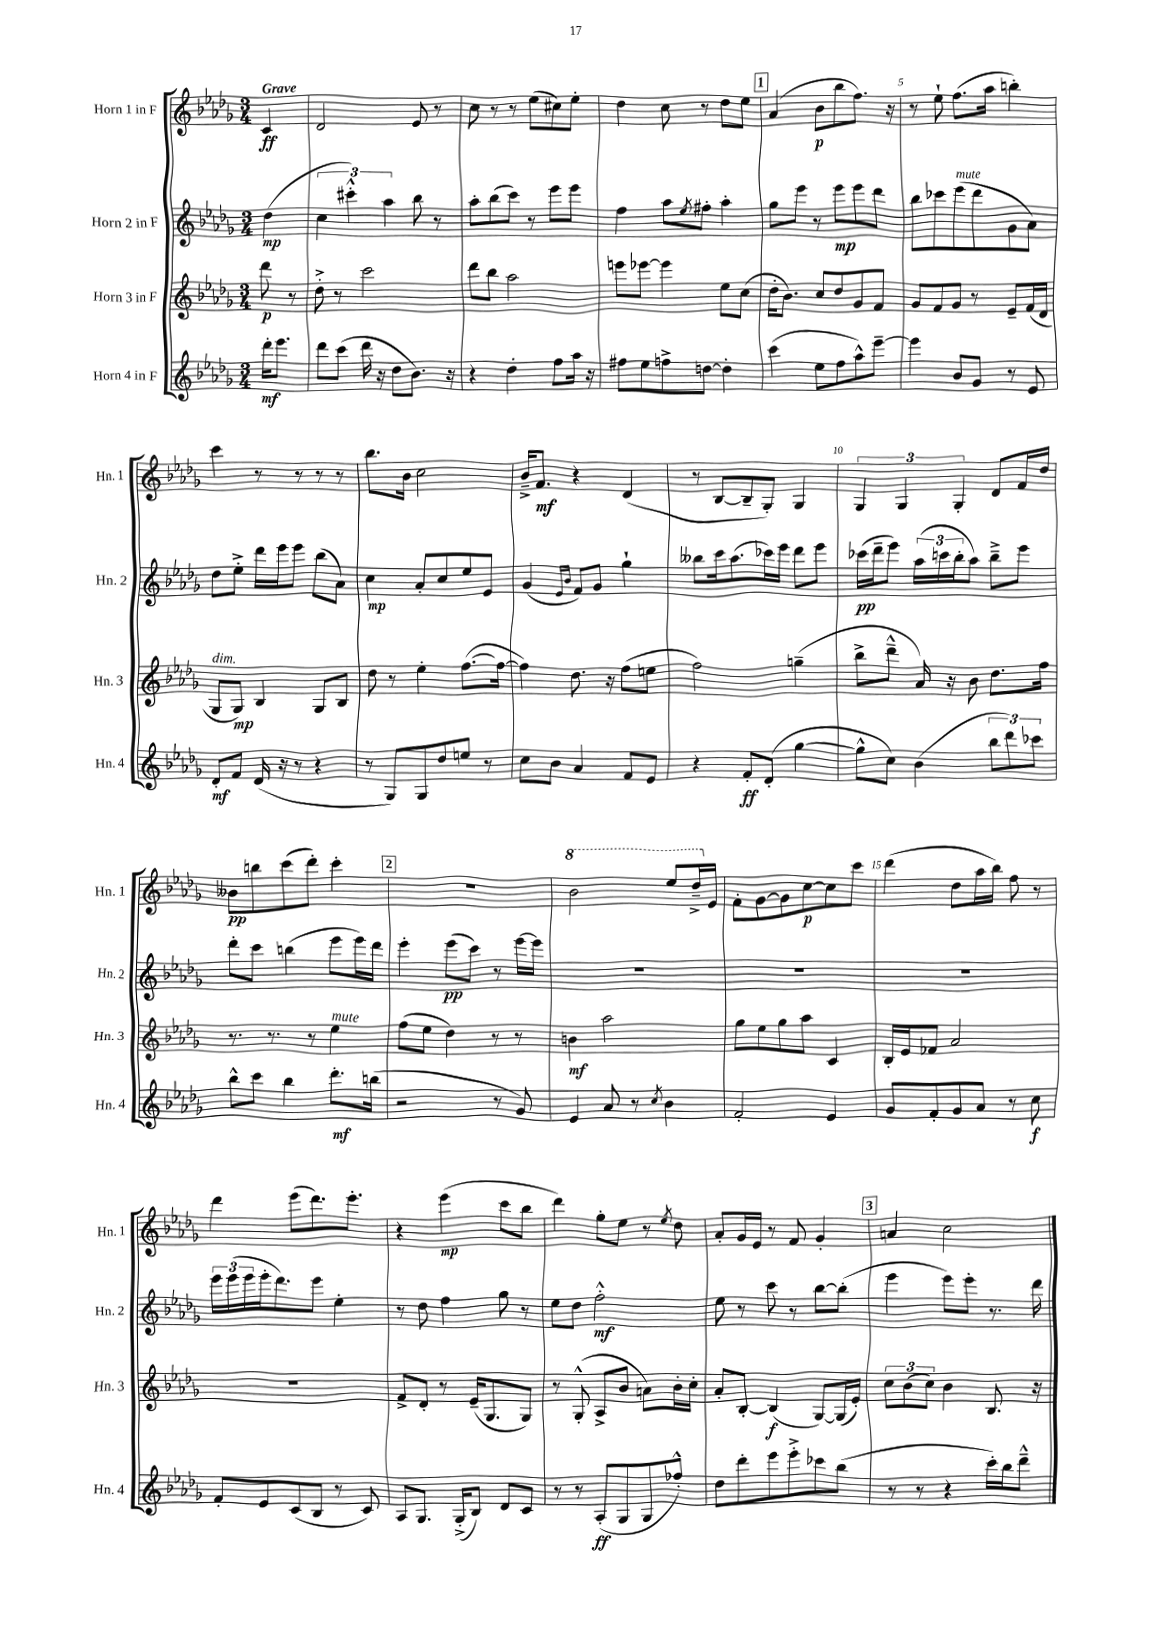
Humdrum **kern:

**kern	**dynam	**kern	**dynam	**kern	**dynam	**kern	**dynam
*part4	*part4	*part3	*part3	*part2	*part2	*part1	*part1
*staff4	*staff4	*staff3	*staff3	*staff2	*staff2	*staff1	*staff1
*I"Horn 4 in F	*	*I"Horn 3 in F	*	*I"Horn 2 in F	*	*I"Horn 1 in F	*
*I'Hn. 4	*	*I'Hn. 3	*	*I'Hn. 2	*	*I'Hn. 1	*
*clefG2	*	*clefG2	*	*clefG2	*	*clefG2	*
*k[b-e-a-d-g-]	*	*k[b-e-a-d-g-]	*	*k[b-e-a-d-g-]	*	*k[b-e-a-d-g-]	*
*M3/4	*	*M3/4	*	*M3/4	*	*M3/4	*
=	=	=	=	=	=	=	=
!	!	!	!	!	!	!LO:TX:a:B:t=Grave	!
16ddd-'\KL	mf	8ddd-\	p	(4dd-\	mp	4c/	ff
8.eee-\J	.	.	.	.	.	.	.
.	.	8r	.	.	.	.	.
=1	=1	=1	=1	=1	=1	=1	=1
8ddd-\L	.	8dd-'^\	.	6cc\	.	2d-/	.
(8ccc\J	.	8r	.	.	.	.	.
.	.	.	.	6ccc#X'^^\)	.	.	.
16ddd-\	.	2ccc\	.	.	.	.	.
16r	.	.	.	.	.	.	.
.	.	.	.	6aa-\	.	.	.
8dd-\L	.	.	.	.	.	.	.
8.b-\J)	.	.	.	8bb-\	.	8e-/	.
.	.	.	.	8r	.	8r	.
16r	.	.	.	.	.	.	.
=2	=2	=2	=2	=2	=2	=2	=2
4r	.	8ddd-\L	.	8aa-'\L	.	8cc\	.
.	.	8bb-\J	.	(8bb-\	.	8r	.
4dd-'\	.	2aa-\	.	8ccc\J)	.	8r	.
.	.	.	.	8r	.	(8ee-\L	.
8ff\L	.	.	.	8eee-\L	.	8cc#X\)	.
16aa-\Jk	.	.	.	8eee-\J	.	8ee-'\J	.
16r	.	.	.	.	.	.	.
=3	=3	=3	=3	=3	=3	=3	=3
8ff#X\L	.	8eeen\L	.	4ff\	.	4dd-\	.
8ee-\	.	[8eee-X\J	.	.	.	.	.
8ffn^\	.	4eee-\]	.	8aa-\L	.	8cc\	.
.	.	.	.	8qee-/	.	.	.
[8ddn\J	.	.	.	8ff#X'\J	.	8r	.
4dd'\]	.	8ee-\L	.	4aa-'\	.	8dd-\L	.
.	.	(8cc\J	.	.	.	8ee-\J	.
!!LO:REH:place=s1:t=1
=4	=4	=4	=4	=4	=4	=4	=4
(4ccc\	.	16dd-'\KL	.	8gg-\L	.	(4a-/	.
.	.	8.b-\J)	.	.	.	.	.
.	.	.	.	8eee-\J	.	.	.
8ee-\L	.	8cc/L	.	8r	.	8b-\L	p
8ff\	.	8dd-/	.	8eee-\L	mp	8bb-\	.
8aa-^^\)	.	8g-/	.	8eee-\	.	8.ff\J)	.
[8eee-~\J	.	8f/J	.	8ddd-\J	.	.	.
.	.	.	.	.	.	16r	.
=5	=5	=5	=5	=5	=5	=5	=5
4eee-\]	.	8g-/L	.	8bb-\L	.	8r	.
.	.	8f/	.	8ccc-X\	.	8ee-`\	.
!	!	!	!	!LO:TX:a:i:t=mute	!	!	!
8b-/L	.	8g-/J	.	(8eee-\	.	(8.ff\L	.
8g-/J	.	8r	.	8ddd-\	.	.	.
.	.	.	.	.	.	16aa-\Jk	.
8r	.	8e-~/L	.	8g-\	.	4bbn'\)	.
8e-/	.	(16f/L	.	8a-\J)	.	.	.
.	.	16d-/JJ	.	.	.	.	.
!!LO:LB:g=z
=6	=6	=6	=6	=6	=6	=6	=6
!	!	!LO:TX:a:i:t=dim.	!	!	!	!	!
8d-'/L	mf	8G-/L	.	8dd-\L	.	4ccc\	.
8f/J	.	8G-/J)	mp	8ee-'^\J	.	.	.
(16d-/	.	4B-/	.	16ddd-\LL	.	8r	.
16r	.	.	.	16eee-\J	.	.	.
8r	.	.	.	8eee-\J	.	8r	.
4r	.	8G-/L	.	(8bb-\L	.	8r	.
.	.	8B-/J	.	8a-\J)	.	8r	.
=7	=7	=7	=7	=7	=7	=7	=7
8r	.	8dd-\	.	4cc\	mp	8.bb-\L	.
8G-/L)	.	8r	.	.	.	.	.
.	.	.	.	.	.	16b-\Jk	.
8G-/	.	4ee-'\	.	8a-'/L	.	2cc\	.
8dd-/	.	.	.	8cc/	.	.	.
8een/J	.	([8.ff\L	.	8ee-/	.	.	.
8r	.	.	.	8e-/J	.	.	.
.	.	16ff\Jk_	.	.	.	.	.
=8	=8	=8	=8	=8	=8	=8	=8
8cc\L	.	4ff\])	.	(4g-/	.	16b-~^/KL	.
.	.	.	.	.	.	8.f/J	mf
8b-\J	.	.	.	.	.	.	.
.	.	.	.	16qqe-/LL	.	.	.
.	.	.	.	16qqb-/JJ	.	.	.
4a-/	.	8.dd-\	.	8f/L)	.	4r	.
.	.	.	.	8g-/J	.	.	.
.	.	16r	.	.	.	.	.
8f/L	.	(8ff\L	.	4gg-`\	.	(4d-/	.
8e-/J	.	8een\J	.	.	.	.	.
=9	=9	=9	=9	=9	=9	=9	=9
4r	.	2ff\)	.	8bb--X\L	.	8r	.
.	.	.	.	16ccc\k	.	[8B-/L	.
.	.	.	.	(8.aa-\	.	.	.
8f'/L	ff	.	.	.	.	8B-~/]	.
(8d-'/J	.	.	.	16ccc-X\L)	.	8G-'/J)	.
.	.	.	.	16eee-\JJ	.	.	.
[4gg-\	.	(4ggn~\	.	8ddd-\L	.	4G-/	.
.	.	.	.	8eee-\J	.	.	.
=10	=10	=10	=10	=10	=10	=10	=10
8gg-^^\L]	.	8bb-^\L	.	(16ccc-X\LL	pp	6G-/	.
.	.	.	.	16ddd-~\J	.	.	.
8cc\J)	.	8ddd-~^^\J	.	8eee-\J)	.	.	.
.	.	.	.	.	.	6G-/	.
(4b-\	.	16a-/)	.	(24aa-\LL	.	.	.
.	.	.	.	24cccn\	.	.	.
.	.	16r	.	.	.	.	.
.	.	.	.	24bb-'\J	.	6G-'/	.
.	.	8b-\	.	8aa-\J)	.	.	.
12bb-\L	.	8.dd-\L	.	8bb-~^\L	.	8d-/L	.
12ddd-\)	.	.	.	.	.	.	.
.	.	.	.	8eee-\J	.	16f/L	.
12ccc-X\J	.	.	.	.	.	.	.
.	.	16ff\Jk	.	.	.	16dd-/JJ	.
!!LO:LB:g=z
=11	=11	=11	=11	=11	=11	=11	=11
8bb-^^\L	.	8.r	.	8ddd-'\L	.	8b--X\L	pp
8ccc\J	.	.	.	8ccc\J	.	8bbn\	.
.	.	8.r	.	.	.	.	.
4bb-\	.	.	.	(4bbn\	.	(8ccc\	.
.	.	8r	.	.	.	8ddd-'\J)	.
!	!	!LO:TX:a:i:t=mute	!	!	!	!	!
8.ddd-'\L	mf	4ee-\	.	8eee-\L	.	4ccc'\	.
.	.	.	.	16eee-\L)	.	.	.
(16bbn\Jk	.	.	.	16ddd-\JJ	.	.	.
!!LO:REH:place=s1:t=2
=12	=12	=12	=12	=12	=12	=12	=12
2r	.	(8ff\L	.	4eee-'\	.	2.r	.
.	.	8ee-\J	.	.	.	.	.
.	.	4dd-\)	.	(8eee-\L	pp	.	.
.	.	.	.	8ccc\J)	.	.	.
8r	.	8r	.	8r	.	.	.
8g-/)	.	8r	.	[16eee-\LL	.	.	.
.	.	.	.	16eee-\JJ]	.	.	.
=13	=13	=13	=13	=13	=13	=13	=13
*	*	*	*	*	*	*8va	*
4e-/	.	4bn\	mf	2.r	.	2bb-\	.
8a-/	.	2aa-\	.	.	.	.	.
8r	.	.	.	.	.	.	.
8qcc/	.	.	.	.	.	.	.
4b-\	.	.	.	.	.	8eee-/L	.
.	.	.	.	.	.	16ddd-~^/L	.
*	*	*	*	*	*	*X8va	*
.	.	.	.	.	.	16e-/JJ	.
=14	=14	=14	=14	=14	=14	=14	=14
2f'/	.	8gg-\L	.	2.r	.	8f'\L	.
.	.	8ee-\	.	.	.	[8g-\	.
.	.	8gg-\	.	.	.	8g-\]	.
.	.	8aa-\J	.	.	.	[8cc\	p
4e-/	.	4c/	.	.	.	8cc\]	.
.	.	.	.	.	.	8ccc\J	.
=15	=15	=15	=15	=15	=15	=15	=15
8g-/L	.	16B-'/LL	.	2.r	.	(4ddd-\	.
.	.	16e-/J	.	.	.	.	.
8f'/	.	8f-X/J	.	.	.	.	.
8g-/	.	2a-/	.	.	.	8dd-\L	.
8a-/J	.	.	.	.	.	16aa-\L	.
.	.	.	.	.	.	16bb-\JJ)	.
8r	.	.	.	.	.	8ff\	.
8cc\	f	.	.	.	.	8r	.
!!LO:LB:g=z
=16	=16	=16	=16	=16	=16	=16	=16
8f'/L	.	2.r	.	24eee-\LL	.	4ddd-\	.
.	.	.	.	(24eee-\	.	.	.
.	.	.	.	24eee-\	.	.	.
8e-/	.	.	.	16eee-'\J	.	.	.
.	.	.	.	8.ddd-\)	.	.	.
(8c/	.	.	.	.	.	(8eee-\L	.
8B-/J	.	.	.	8eee-\J	.	8.ddd-\)	.
8r	.	.	.	4ee-'\	.	.	.
.	.	.	.	.	.	8.eee-'\J	.
8c/)	.	.	.	.	.	.	.
=17	=17	=17	=17	=17	=17	=17	=17
8A-/L	.	8f^/L	.	8r	.	4r	.
8.G-/J	.	8d-'/J	.	8dd-\	.	.	.
.	.	8r	.	4ff\	.	(4eee-\	mp
(16G-'^/KL	.	.	.	.	.	.	.
8B-/J)	.	(16e-~/KL	.	.	.	.	.
.	.	8.G-/	.	.	.	.	.
8d-/L	.	.	.	8gg-\	.	8ccc\L	.
8c/J	.	8G-/J)	.	8r	.	8bb-\J	.
=18	=18	=18	=18	=18	=18	=18	=18
8r	.	8r	.	8ee-\L	.	4ddd-\)	.
8r	.	(8G-'^^/	.	8dd-\J	.	.	.
(8A-'/L	ff	8A-^/L	.	2ff'^^\	mf	8gg-'\L	.
8G-/	.	8b-/J	.	.	.	8ee-\J	.
8G-/	.	8an\L)	.	.	.	8r	.
.	.	.	.	.	.	8qee-/	.
8ff-X'^^/J)	.	16b-'\L	.	.	.	8dd-\	.
.	.	16cc'\JJ	.	.	.	.	.
=19	=19	=19	=19	=19	=19	=19	=19
8dd-\L	.	8a-'/L	.	8ee-\	.	8a-'/L	.
8ddd-'\	.	[8B-'/J	.	8r	.	16g-/L	.
.	.	.	.	.	.	16e-/JJ	.
8eee-\	.	(4B-/]	f	8ccc\	.	8r	.
8eee-'^\	.	.	.	8r	.	8f/	.
8ccc-X\	.	[8G-/L)	.	[8bb-\L	.	4g-'/	.
(8bb-\J	.	(16G-/L]	.	(8bb-'\J]	.	.	.
.	.	16e-'/JJ)	.	.	.	.	.
!!LO:REH:place=s1:t=3
=20	=20	=20	=20	=20	=20	=20	=20
8r	.	12cc\L	.	4eee-\	.	4an/	.
.	.	(12b-\	.	.	.	.	.
8r	.	.	.	.	.	.	.
.	.	12cc\J)	.	.	.	.	.
4r	.	4b-\	.	8eee-\L)	.	2cc\	.
.	.	.	.	8eee-'\J	.	.	.
16ccc'\LL)	.	8.B-/	.	8.r	.	.	.
16bb-\J	.	.	.	.	.	.	.
8ddd-~^^\J	.	.	.	.	.	.	.
.	.	16r	.	16ddd-\	.	.	.
==	==	==	==	==	==	==	==
*-	*-	*-	*-	*-	*-	*-	*-
